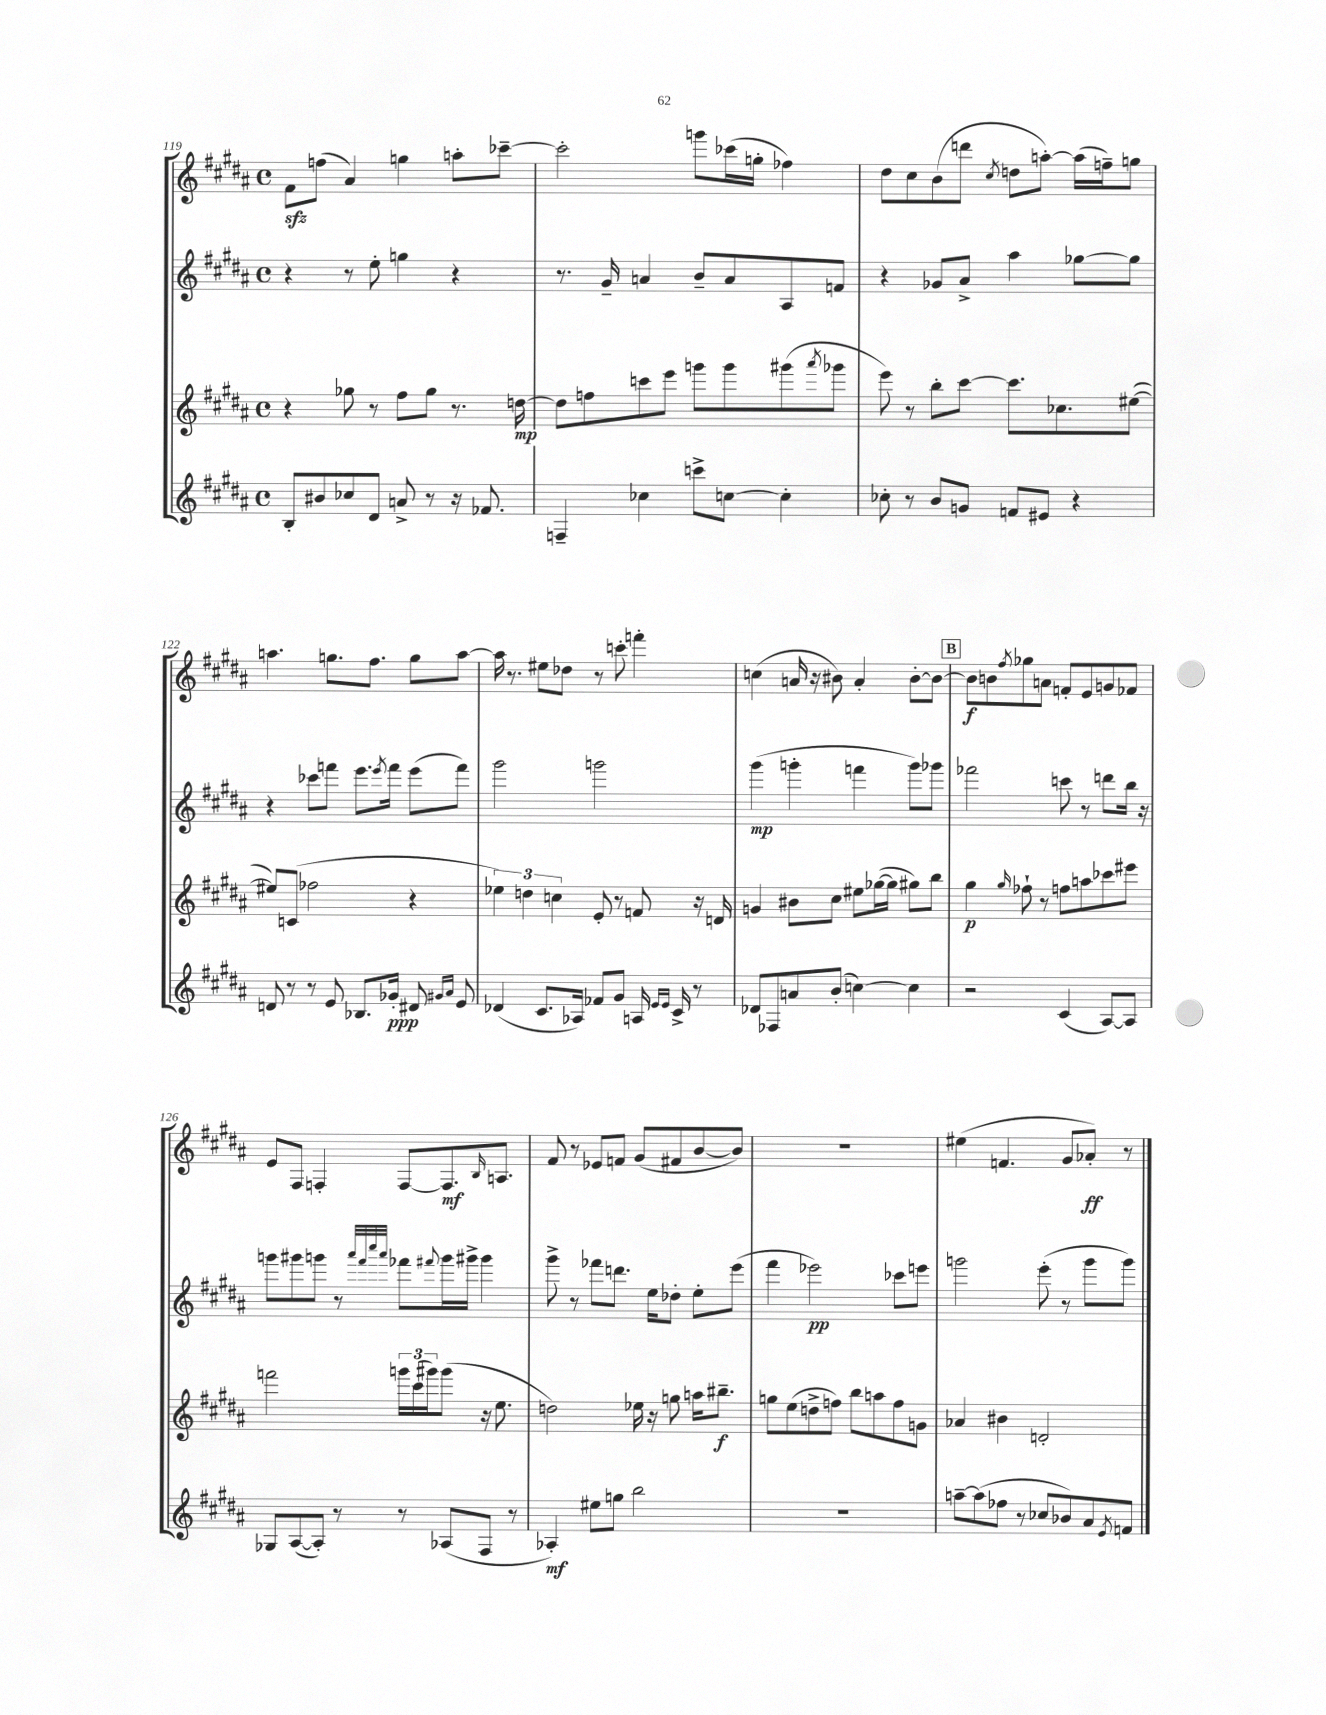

**kern	**kern	**kern	**kern
*staff4	*staff3	*staff2	*staff1
*clefG2	*clefG2	*clefG2	*clefG2
*k[f#c#g#d#a#]	*k[f#c#g#d#a#]	*k[f#c#g#d#a#]	*k[f#c#g#d#a#]
*M4/4	*M4/4	*M4/4	*M4/4
*met(c)	*met(c)	*met(c)	*met(c)
8B'	4r	4r	8f#
8b#	.	.	(8ff
8cc-	8gg-	8r	4a#)
8d#	8r	8ee'	.
8a^	8ff#	4gg	4gg
8r	8gg-	.	.
16r	8.r	4r	8aa'
8.f-	.	.	.
.	.	.	[8ccc-~
.	[16dd	.	.
=	=	=	=
4F~	8dd]	8.r	2ccc-']
.	8ff	.	.
.	.	16g#~	.
4cc-	8ccc	4a	.
.	8eee	.	.
8ccc^	8ggg	8b~	8ggg
[8cc	8ggg	8a	(16ccc-
.	.	.	16gg'
4cc']	(8ggg#	8A#	4ff-)
.	8qaaa#	.	.
.	8ggg-	8f	.
=	=	=	=
8cc-'	8eee)	4r	8dd#
8r	8r	.	8cc#
8b	8bb'	8g-	(8b
8g	[8ccc#	8a#^	8ddd
.	.	.	8qcc#
8f	8.ccc#]	4aa#	8dd
8e#	.	.	[8aa')
.	8.cc-	.	.
4r	.	[8gg-	(16aa]
.	.	.	16ff~)
.	([8ee#	8gg-]	8gg
=	=	=	=
8d	8ee#])	4r	4.aa
8r	(8c	.	.
8r	2ff-	8ccc-	.
8e	.	8fff	8.gg
8.B-	.	8.eee	.
.	.	.	8.ff#
.	.	8qeee	.
16g-'	.	16fff	.
8d#	4r	(8eee	8gg
16qqg#	.	.	.
16qqa#	.	.	.
8e	.	8fff)	[8aa
=	=	=	=
(4d-	6ee-)	2ggg#	16aa]
.	.	.	8.r
.	6dd	.	.
8.c#	.	.	8ee#
.	6cc	.	.
.	.	.	8dd-
16A-)	.	.	.
8f-	8e'	2ggg	8r
8g#	8r	.	8ccc'
16A	8f	.	4fff'
16qqe	.	.	.
16qqe	.	.	.
16c#^	.	.	.
8r	16r	.	.
.	16d	.	.
=	=	=	=
8d-	4g	(4ggg#	(4cc
8F-	.	.	.
8a	8b#	4ggg'	16a
.	.	.	16r
(8b'	8cc#	.	8b#)
[4cc)	8ee#	4fff	4a'
.	([16gg-	.	.
.	16gg-]	.	.
4cc]	8gg#)	8ggg)	[8b#'
.	8bb	8ggg-	8b#_
=	=	=	=
2r	4gg#	2fff-	8b#]
.	.	.	8b
.	16qqgg#	.	8qff#
.	8ff-`	.	8gg-
.	8r	.	8a
(4c#	8ff	8ccc	8f'
.	8aa	8r	8e
[8A#)	8ccc-	8ddd	8g
8A#]	8eee#	16bb	8f-
.	.	16r	.
=	=	=	=
8G-	2fff	8ggg	8e
([8A#	.	8ggg#	8F#
8A#'])	.	8ggg	4F'
8r	.	8r	.
.	.	32qqaaa#	.
.	.	32qqfff#	.
.	.	32qqcccc#	.
.	.	32qqaaa#	.
8r	24ggg	8fff-	[8F
.	(24ccc#	.	.
.	24ggg#)	.	.
.	.	8qqfff#	.
(8A-	(8ggg#	16ggg	8.F]
.	.	16ggg#^	.
8F#	16r	4ggg#	.
.	.	.	16qqB
.	8.ee	.	8.A
8r	.	.	.
=	=	=	=
4A-')	2dd)	8ggg#^	8f#
.	.	8r	8r
8ee#	.	8fff-	8e-
8gg	.	8.ddd	8f
2bb	16ee-	.	(8g#
.	16r	16ee	.
.	8gg	8dd-'	8f#
.	16aa	8ee'	[8b
.	8.bb#~	.	.
.	.	(8eee	8b])
=	=	=	=
1r	8gg	4fff#	1r
.	(8ee	.	.
.	8dd^	2eee-)	.
.	8ff)	.	.
.	8bb	.	.
.	8aa	.	.
.	8ff	8ccc-	.
.	8g	8eee	.
=	=	=	=
[8aa~	4a-	2ggg	(4ee#
(8aa]	.	.	.
8ff-	4b#	.	4.f
8r	.	.	.
8cc-	2d'	(8eee'	.
8b-)	.	8r	8g#
8a#	.	8ggg	8a-')
8qe	.	.	.
8f	.	8ggg)	8r
==	==	==	==
*-	*-	*-	*-
